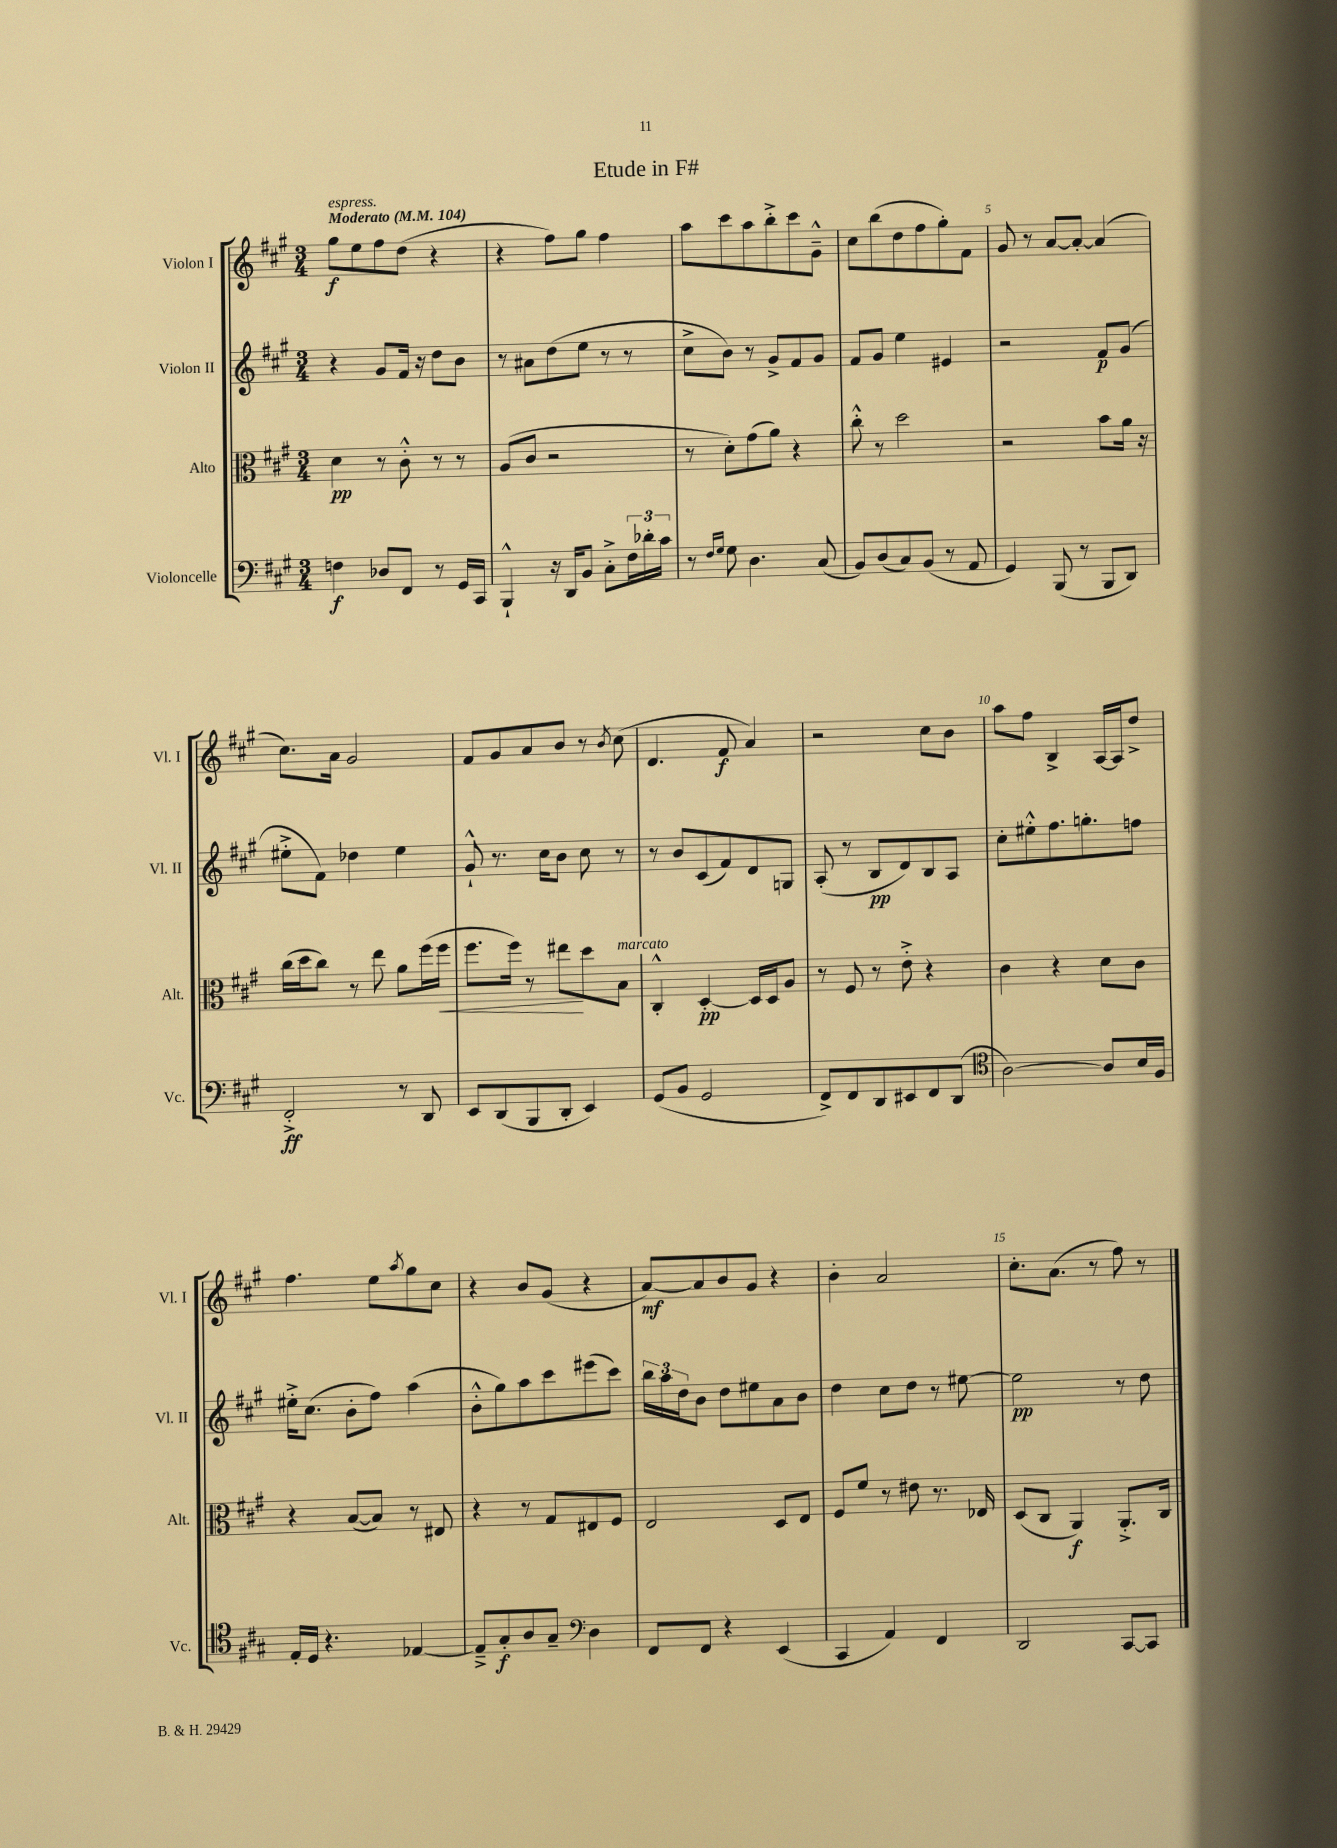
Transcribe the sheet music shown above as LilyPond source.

\header { title = "Etude in F#" }
<<
\new StaffGroup <<
\new Staff = "s0" \with { instrumentName = "Violon I" shortInstrumentName = "Vl. I" } {
    \clef treble \key a \major \numericTimeSignature \time 3/4 \tempo "Moderato" 4 = 104
    gis''8\f^\markup { \italic "espress." } e''8 fis''8 d''8( r4 |
    r4 fis''8) gis''8 fis''4 |
    a''8 cis'''8 a''8 b''8-.-> cis'''8 gis'8---^ |
    cis''8 b''8( d''8 fis''8 gis''8-.) fis'8 |
    gis'8 r8 a'8~ a'8~-. a'4( |
    cis''8.) a'16 gis'2 |
    fis'8 gis'8 a'8 b'8 r8 \acciaccatura { b'8 } cis''8( |
    d'4. fis'8\f a'4) |
    r2 cis''8 b'8 |
    a''8 fis''8 b4-> a16~ a16 d''8-> |
    fis''4. e''8 \acciaccatura { a''8 } gis''8 cis''8 |
    r4 b'8 gis'8( r4 |
    a'8~\mf) a'8 b'8 gis'8 r4 |
    b'4-. a'2 |
    cis''8.-. a'8.( r8 fis''8) r8 \bar "|." |
}
\new Staff = "s1" \with { instrumentName = "Violon II" shortInstrumentName = "Vl. II" } {
    \clef treble \key a \major \numericTimeSignature \time 3/4
    r4 gis'8 fis'16 r16 d''8 b'8 |
    r8 ais'8 d''8( e''8 r8 r8 |
    cis''8-> b'8) r8 gis'8-> fis'8 gis'8 |
    fis'8 gis'8 e''4 eis'4 |
    r2 fis'8\p gis'8( |
    eis''8-.-> fis'8) des''4 eis''4 |
    gis'8-!-^ r8. cis''16 b'8 cis''8 r8 |
    r8 b'8 cis'8( fis'8) d'8 g8 |
    a8-.( r8 b8\pp d'8) b8 a8 |
    cis''8-. eis''8-.-^ fis''8. g''8.-. f''8 |
    eis''16-.-> cis''8.( b'8-. fis''8) a''4( |
    b'8-.-^ gis''8) a''8 cis'''8 eis'''8( cis'''8) |
    \tuplet 3/2 { b''16 a''16 d''16 } b'8 d''8 eis''8 a'8 b'8 |
    d''4 cis''8 d''8 r8 eis''8~ |
    eis''2\pp r8 d''8 \bar "|." |
}
\new Staff = "s2" \with { instrumentName = "Alto" shortInstrumentName = "Alt." } {
    \clef alto \key a \major \numericTimeSignature \time 3/4
    d'4\pp r8 cis'8-.-^ r8 r8 |
    a8( cis'8 r2 |
    r8 d'8-.) gis'8( a'8) r4 |
    cis''8-.-^ r8 d''2 |
    r2 b'8 a'16 r16 |
    cis''16( d''16 cis''8) r8 e''8 a'8 fis''16( fis''16\< |
    fis''8. fis''16) r8 eis''8\! d''8 b8^\markup { \italic "marcato" } |
    cis4-.-^ d4~-.\pp d16 d16 a8 |
    r8 fis8 r8 e'8-.-> r4 |
    cis'4 r4 d'8 cis'8 |
    r4 b8~( b8) r8 eis8 |
    r4 r8 gis8 eis8 fis8 |
    e2 d8 e8 |
    fis8 fis'8 r8 eis'8 r8. ees16 |
    d8( cis8 a,4\f) a,8.-.-> cis16 \bar "|." |
}
\new Staff = "s3" \with { instrumentName = "Violoncelle" shortInstrumentName = "Vc." } {
    \clef bass \key a \major \numericTimeSignature \time 3/4
    f4\f des8 fis,8 r8 gis,16 cis,16 |
    b,,4-!-^ r16 d,16 b,8 cis8-.-> \tuplet 3/2 { fis16 des'16-. cis'16 } |
    r8 \grace { fis16 gis16 } gis8 d4. cis8( |
    b,8) d8( cis8) b,8( r8 a,8 |
    gis,4) b,,8( r8 b,,8 d,8) |
    fis,2-.->\ff r8 d,8 |
    e,8 d,8( b,,8 d,8-. e,4) |
    gis,8( b,8 gis,2 |
    fis,8->) fis,8 d,8 eis,8 fis,8 d,8( |
    \clef tenor a2~) a8 b16 fis16 |
    e16-. d16 r4. ees4~ |
    ees8---> gis8-.\f a8 gis8-- \clef bass d4 |
    fis,8 fis,8 r4 e,4( |
    cis,4 a,4) fis,4 |
    d,2 cis,8~ cis,8 \bar "|." |
}
>>
>>
\layout { \context { \Score \override BarNumber.break-visibility = ##(#f #t #t) barNumberVisibility = #(every-nth-bar-number-visible 5) } }
